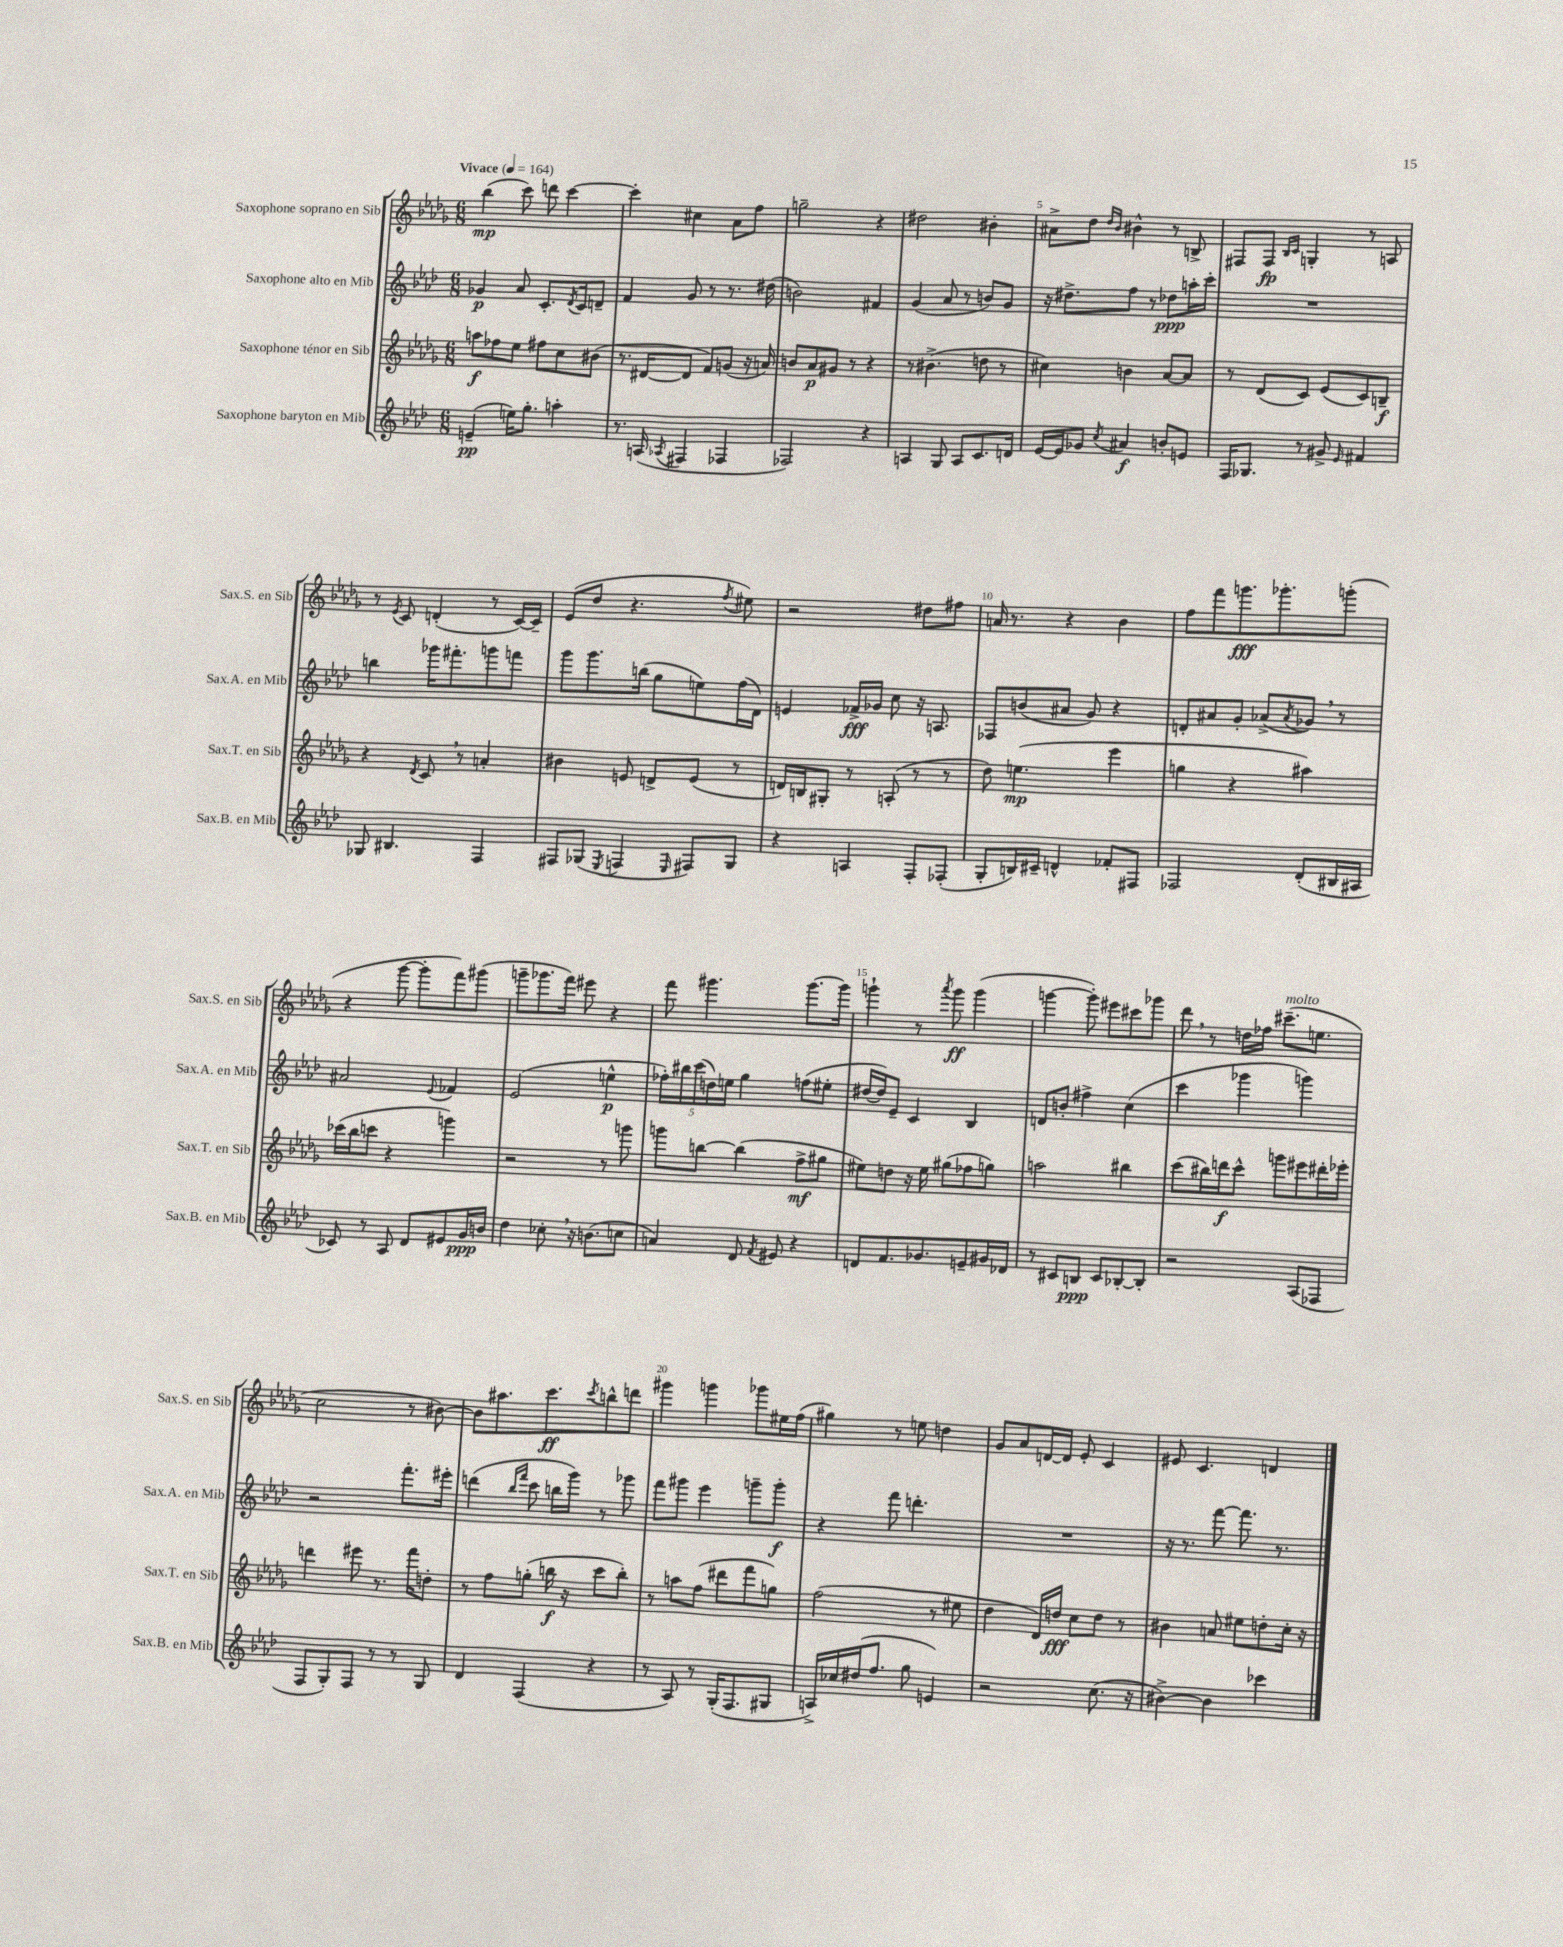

**kern	**dynam	**kern	**dynam	**kern	**dynam	**kern	**dynam
*part4	*part4	*part3	*part3	*part2	*part2	*part1	*part1
*staff4	*staff4	*staff3	*staff3	*staff2	*staff2	*staff1	*staff1
*I"Saxophone baryton en Mib	*	*I"Saxophone ténor en Sib	*	*I"Saxophone alto en Mib	*	*I"Saxophone soprano en Sib	*
*I'Sax.B. en Mib	*	*I'Sax.T. en Sib	*	*I'Sax.A. en Mib	*	*I'Sax.S. en Sib	*
*clefG2	*	*clefG2	*	*clefG2	*	*clefG2	*
*k[b-e-a-d-]	*	*k[b-e-a-d-g-]	*	*k[b-e-a-d-]	*	*k[b-e-a-d-g-]	*
*M6/8	*	*M6/8	*	*M6/8	*	*M6/8	*
*MM164	*	*MM164	*	*MM164	*	*MM164	*
=1	=1	=1	=1	=1	=1	=1	=1
!	!	!	!	!	!	!LO:TX:a:B:t=Vivace	!
(4en~/	pp	8aan\L	f	4g-X/	p	(4bb-\	mp
.	.	8ff-X\	.	.	.	.	.
16een\KL)	.	8ee-\J	.	8a-/	.	8ccc\)	.
8.gg'\J	.	.	.	.	.	.	.
.	.	8ff#X\L	.	8.c'/L	.	8dddn\	.
4aan'\	.	8cc\	.	.	.	[4ccc\	.
.	.	.	.	8qd-/	.	.	.
.	.	.	.	16c/k	.	.	.
.	.	(8b#X\J	.	8dn~/J	.	.	.
=2	=2	=2	=2	=2	=2	=2	=2
8.r	.	8.r	.	4f/	.	4ccc'\]	.
(16An/	.	[16d#X/KL	.	.	.	.	.
8qA-X/	.	.	.	.	.	.	.
4F#X/	.	8d#/J]	.	8g/	.	4cc#X\	.
.	.	8f/L)	.	8r	.	.	.
4F-X/	.	(8gn/J	.	8.r	.	8a-\L	.
.	.	16r	.	.	.	8ff\J	.
.	.	16an/)	.	(16dd#X\	.	.	.
=3	=3	=3	=3	=3	=3	=3	=3
2F-X/)	.	8bn/L	.	2bn\)	.	2ggn~\	.
.	.	8a-/	p	.	.	.	.
.	.	8g#X/J	.	.	.	.	.
.	.	8r	.	.	.	.	.
4r	.	4r	.	4f#X/	.	4r	.
=4	=4	=4	=4	=4	=4	=4	=4
4An/	.	8r	.	(4g/	.	2dd#X\	.
.	.	(4.b#X^\	.	.	.	.	.
8G/	.	.	.	8a-/	.	.	.
8A/L	.	.	.	8r	.	.	.
8.c/	.	8ddn\	.	8bn/L)	.	4b#X'\	.
.	.	8r	.	8g/J	.	.	.
16dn/Jk	.	.	.	.	.	.	.
=5	=5	=5	=5	=5	=5	=5	=5
[16e-/LL	.	4cc#X\)	.	16r	.	8a#X^\L	.
16e-/J]	.	.	.	8.dd#X^\L	.	.	.
8g-X/J	.	.	.	.	.	8dd-\J	.
.	.	.	.	.	.	16qqdd-/LL	.
8qcc/	.	.	.	.	.	16qqb-/JJ	.
4a#X/	f	4bn\	.	8ff\J	.	4b#X^^\	.
.	.	.	.	8r	.	.	.
8bn'/L	.	[8a-/L	.	8dd-X\L	ppp	8r	.
8en/J	.	8a-/J]	.	16aan'\L	.	8Bn^/	.
.	.	.	.	16ccc'\JJ	.	.	.
=6	=6	=6	=6	=6	=6	=6	=6
16F/KL	.	8r	.	2.r	.	8F#X/L	.
8.G-X/J	.	.	.	.	.	.	.
.	.	(8d-/L	.	.	.	8F#/J	fp
.	.	.	.	.	.	16qqB-/LL	.
.	.	.	.	.	.	16qqc/JJ	.
8r	.	8c/J)	.	.	.	4Gn'/	.
8g#X^/	.	(8e-/L	.	.	.	.	.
16qqe-/	.	.	.	.	.	.	.
4f#X/	.	8c/)	.	.	.	8r	.
.	.	8Bn~/J	f	.	.	8An/	.
!!LO:LB:g=z
=7	=7	=7	=7	=7	=7	=7	=7
8G-X/	.	4r	.	4bbn\	.	8r	.
.	.	.	.	.	.	8qe-/	.
4.B#X/	.	.	.	.	.	8c/	.
.	.	8qd-/	.	.	.	.	.
.	.	8c,/	.	16ggg-X\KL	.	(4dn'/	.
.	.	.	.	8.fff#X'\	.	.	.
.	.	8r	.	.	.	.	.
4F/	.	4an'/	.	8gggn\	.	8r	.
.	.	.	.	8fffn\J	.	[16c/LL)	.
.	.	.	.	.	.	16c~/JJ]	.
=8	=8	=8	=8	=8	=8	=8	=8
8F#X/L	.	4b#X\	.	8ggg\L	.	(8e-/L	.
(8G-X/J	.	.	.	8.ggg\	.	8dd-/J	.
8qE-/	.	.	.	.	.	.	.
4Fn/	.	8en/	.	.	.	4.r	.
.	.	.	.	(16bbn\Jk	.	.	.
.	.	8dn^/L	.	8gg\L	.	.	.
16qqE-/	.	.	.	.	.	.	.
8F#X/L)	.	(8e/J	.	8een\)	.	.	.
.	.	.	.	.	.	8qff/	.
8G-/J	.	8r	.	(16ff\L	.	8ee#X\)	.
.	.	.	.	16d-\JJ)	.	.	.
=9	=9	=9	=9	=9	=9	=9	=9
4r	.	16dn/LL)	.	4en/	.	2r	.
.	.	16Bn/J	.	.	.	.	.
.	.	8G#X'/J	.	.	.	.	.
4An/	.	8r	.	16f-X^/LL	fff	.	.
.	.	.	.	16g-X/JJ	.	.	.
.	.	(8An'/	.	8cc\	.	.	.
8F'/L	.	8r	.	16r	.	8dd#X\L	.
.	.	.	.	8.An/	.	.	.
(8F-X'/J	.	8r	.	.	.	8ff#X\J	.
=10	=10	=10	=10	=10	=10	=10	=10
8G'/L	.	8dd-\)	.	8F-X/L	.	16an/	.
.	.	.	.	.	.	8.r	.
16Bn/L)	.	(4.een\	mp	(8bn/	.	.	.
16c#X~/JJ	.	.	.	.	.	.	.
4dn^^/	.	.	.	8a#X/J	.	4r	.
.	.	.	.	8g/)	.	.	.
8f-X'/L	.	4eee-\	.	4r	.	4b-\	.
8F#X/J	.	.	.	.	.	.	.
=11	=11	=11	=11	=11	=11	=11	=11
2F-X/	.	4ggn\	.	8dn'/L	.	8ff\L	.
.	.	.	.	8a#X/	.	8fff\	.
.	.	4r	.	8g'/J	.	8.gggn\	fff
.	.	.	.	(8a-X^/L	.	.	.
.	.	.	.	.	.	8.ggg-X'\	.
.	.	.	.	8qa-/	.	.	.
(8d-'/L	.	4aa#X\)	.	8g-X,/J)	.	.	.
16B#X/L	.	.	.	8r	.	(8gggn'\J	.
16A#X/JJ	.	.	.	.	.	.	.
!!LO:LB:g=z
=12	=12	=12	=12	=12	=12	=12	=12
8c-X/)	.	(16ccc-X\LL	.	2a#X/	.	4r	.
.	.	16bb-\J	.	.	.	.	.
8r	.	8cccn\J	.	.	.	.	.
8A-/	.	4r	.	.	.	[8ggg-\	.
8d-/L	.	.	.	.	.	8ggg-'\L]	.
.	.	.	.	8qqe-/	.	.	.
8e#X/	.	4gggn\)	.	4f-X/	.	8fff\)	.
16g/L	ppp	.	.	.	.	(8ggg#X\J	.
16bn/JJ	.	.	.	.	.	.	.
=13	=13	=13	=13	=13	=13	=13	=13
4dd-\	.	2r	.	(2e-/	.	8gggn~\L	.
.	.	.	.	.	.	8.ggg-X\	.
8cc-X',\	.	.	.	.	.	.	.
.	.	.	.	.	.	16fff\Jk)	.
16r	.	.	.	.	.	8eee#X\	.
(8.bn\L	.	.	.	.	.	.	.
.	.	8r	.	4een^^\	p	4r	.
8ccn\J	.	8gggn\	.	.	.	.	.
=14	=14	=14	=14	=14	=14	=14	=14
4an/)	.	8gggn\L	.	20ff-X'\LL)	.	8fff\	.
.	.	.	.	20bb#X\	.	.	.
.	.	.	.	(20ccc\	.	.	.
.	.	[8bbn\J	.	.	.	4.ggg#X\	.
.	.	.	.	20ddn\)	.	.	.
.	.	.	.	20een\JJ	.	.	.
8d-/	.	(4bb\]	.	4gg\	.	.	.
8qf/	.	.	.	.	.	.	.
8e#X/	.	.	.	.	.	.	.
4r	.	8ff^\L	mf	(8ffn\L	.	[8.ggg#\L	.
.	.	8gg#X\J	.	8ee#X'\J	.	.	.
.	.	.	.	.	.	16ggg#\Jk]	.
=15	=15	=15	=15	=15	=15	=15	=15
8dn/L	.	8ee#X\L)	.	[16dd#X/LL	.	4gggn`\	.
.	.	.	.	16dd#/J])	.	.	.
8.f/	.	8ddn\J	.	8e-~/J	.	.	.
.	.	16r	.	4c/	.	8r	.
8.g-X/	.	16ee#\	.	.	.	.	.
.	.	.	.	.	.	8qaaa-/	.
.	.	(8gg#X\L	.	.	.	8ggg\	ff
8en~/	.	8ff-X\	.	4B-/	.	(4ggg\	.
16g#X/L	.	8ggn\J)	.	.	.	.	.
16d-X/JJ	.	.	.	.	.	.	.
=16	=16	=16	=16	=16	=16	=16	=16
8r	.	2aan\	.	8dn/L	.	[4gggn\	.
8c#X/L	.	.	.	8bn'/J	.	.	.
8Bn/J	ppp	.	.	4ff#X^\	.	8ggg'\])	.
8c#/L	.	.	.	.	.	8eee#X\L	.
[8B-X'/	.	4bb#X\	.	(4cc\	.	8ccc#X\	.
8B-'/J]	.	.	.	.	.	8ggg-X\J	.
=17	=17	=17	=17	=17	=17	=17	=17
2r	.	(8ccc\L	.	4ccc\	.	8ddd-,\	.
.	.	16bb#X\L)	.	.	.	8r	.
.	.	16dddn\J	f	.	.	.	.
.	.	8ccc^^\J	.	4ggg-X\	.	16ddn\LL	.
.	.	.	.	.	.	16ff-X\JJ	.
!	!	!	!	!	!	!LO:TX:a:i:t=molto	!
.	.	8gggn\L	.	.	.	(8.ccc#X~\L	.
(8A-/L	.	8eee#X\	.	4gggn\)	.	.	.
.	.	.	.	.	.	8.een\J	.
8F-X/J	.	16ddd#X'\L	.	.	.	.	.
.	.	16eee-X'\JJ	.	.	.	.	.
!!LO:LB:g=z
=18	=18	=18	=18	=18	=18	=18	=18
8F/L	.	4dddn\	.	2r	.	2cc\	.
8G'/)	.	.	.	.	.	.	.
8F/J	.	8eee#X\	.	.	.	.	.
8r	.	8.r	.	.	.	.	.
8r	.	.	.	8.fff'\L	.	8r	.
.	.	16fff\KL	.	.	.	.	.
8G/	.	8ddn'\J	.	.	.	[8b#X\)	.
.	.	.	.	16eee#X'\Jk	.	.	.
=19	=19	=19	=19	=19	=19	=19	=19
4d-/	.	8r	.	(4dddn\	.	8b#\L]	.
.	.	8ff\L	.	.	.	8.aa#X\	.
.	.	.	.	16qqbb-/LL	.	.	.
.	.	.	.	16qqfff/JJ	.	.	.
(4F/	.	(8ggn'\J	.	8ccc\	.	.	.
.	.	.	.	.	.	8.ccc\	ff
.	.	16bbn\	f	16bbn\LL	.	.	.
.	.	16r	.	16ggg\JJ)	.	.	.
.	.	.	.	.	.	8qccc/	.
4r	.	8ccc\L	.	8r	.	8bbn^^\	.
.	.	8bb'\J)	.	8ggg-X\	.	8dddn\J	.
=20	=20	=20	=20	=20	=20	=20	=20
8r	.	8r	.	8fff\L	.	4ggg#X\	.
8A-/)	.	8aan\L	.	8ggg#X\J	.	.	.
8r	.	(8ff\J	.	4eee-\	.	4gggn\	.
(16G'/KL	.	8ddd#X\L	.	.	.	.	.
8.F/	.	.	.	.	.	.	.
.	.	8fff\	.	8gggn~\L	.	8ggg-X\L	.
8G#X/J	.	8ggn\J)	.	8ggg'\J	f	16ee#X\L	.
.	.	.	.	.	.	(16ff\JJ	.
=21	=21	=21	=21	=21	=21	=21	=21
16An^/LL)	.	(2ff\	.	4r	.	4gg#X\)	.
16cc-X/	.	.	.	.	.	.	.
(16dd#X/J	.	.	.	.	.	.	.
8.ff/J	.	.	.	.	.	.	.
.	.	.	.	8fff\	.	8r	.
8gg\	.	.	.	4.dddn'\	.	8een\	.
4en/)	.	8r	.	.	.	4ddn\	.
.	.	8ee#X\	.	.	.	.	.
=22	=22	=22	=22	=22	=22	=22	=22
2r	.	4dd-\	.	2.r	.	8g-/L	.
.	.	.	.	.	.	8a-/	.
.	.	16d-/LL)	.	.	.	[16dn/L	.
.	.	16ddn/JJ	fff	.	.	16d/JJ]	.
.	.	8cc\L	.	.	.	8e-'/	.
(8.cc\	.	8dd\J	.	.	.	4c/	.
.	.	8r	.	.	.	.	.
16r	.	.	.	.	.	.	.
=23	=23	=23	=23	=23	=23	=23	=23
[4b#X^\)	.	4b#X\	.	16r	.	8e#X/	.
.	.	.	.	8.r	.	.	.
.	.	.	.	.	.	4.c/	.
4b#\]	.	8an/	.	[8fff\	.	.	.
.	.	8ee#X\L	.	8.fff\]	.	.	.
4ccc-X\	.	8ddn'\	.	.	.	4dn/	.
.	.	.	.	8.r	.	.	.
.	.	16cc'\Jk	.	.	.	.	.
.	.	16r	.	.	.	.	.
==	==	==	==	==	==	==	==
*-	*-	*-	*-	*-	*-	*-	*-
